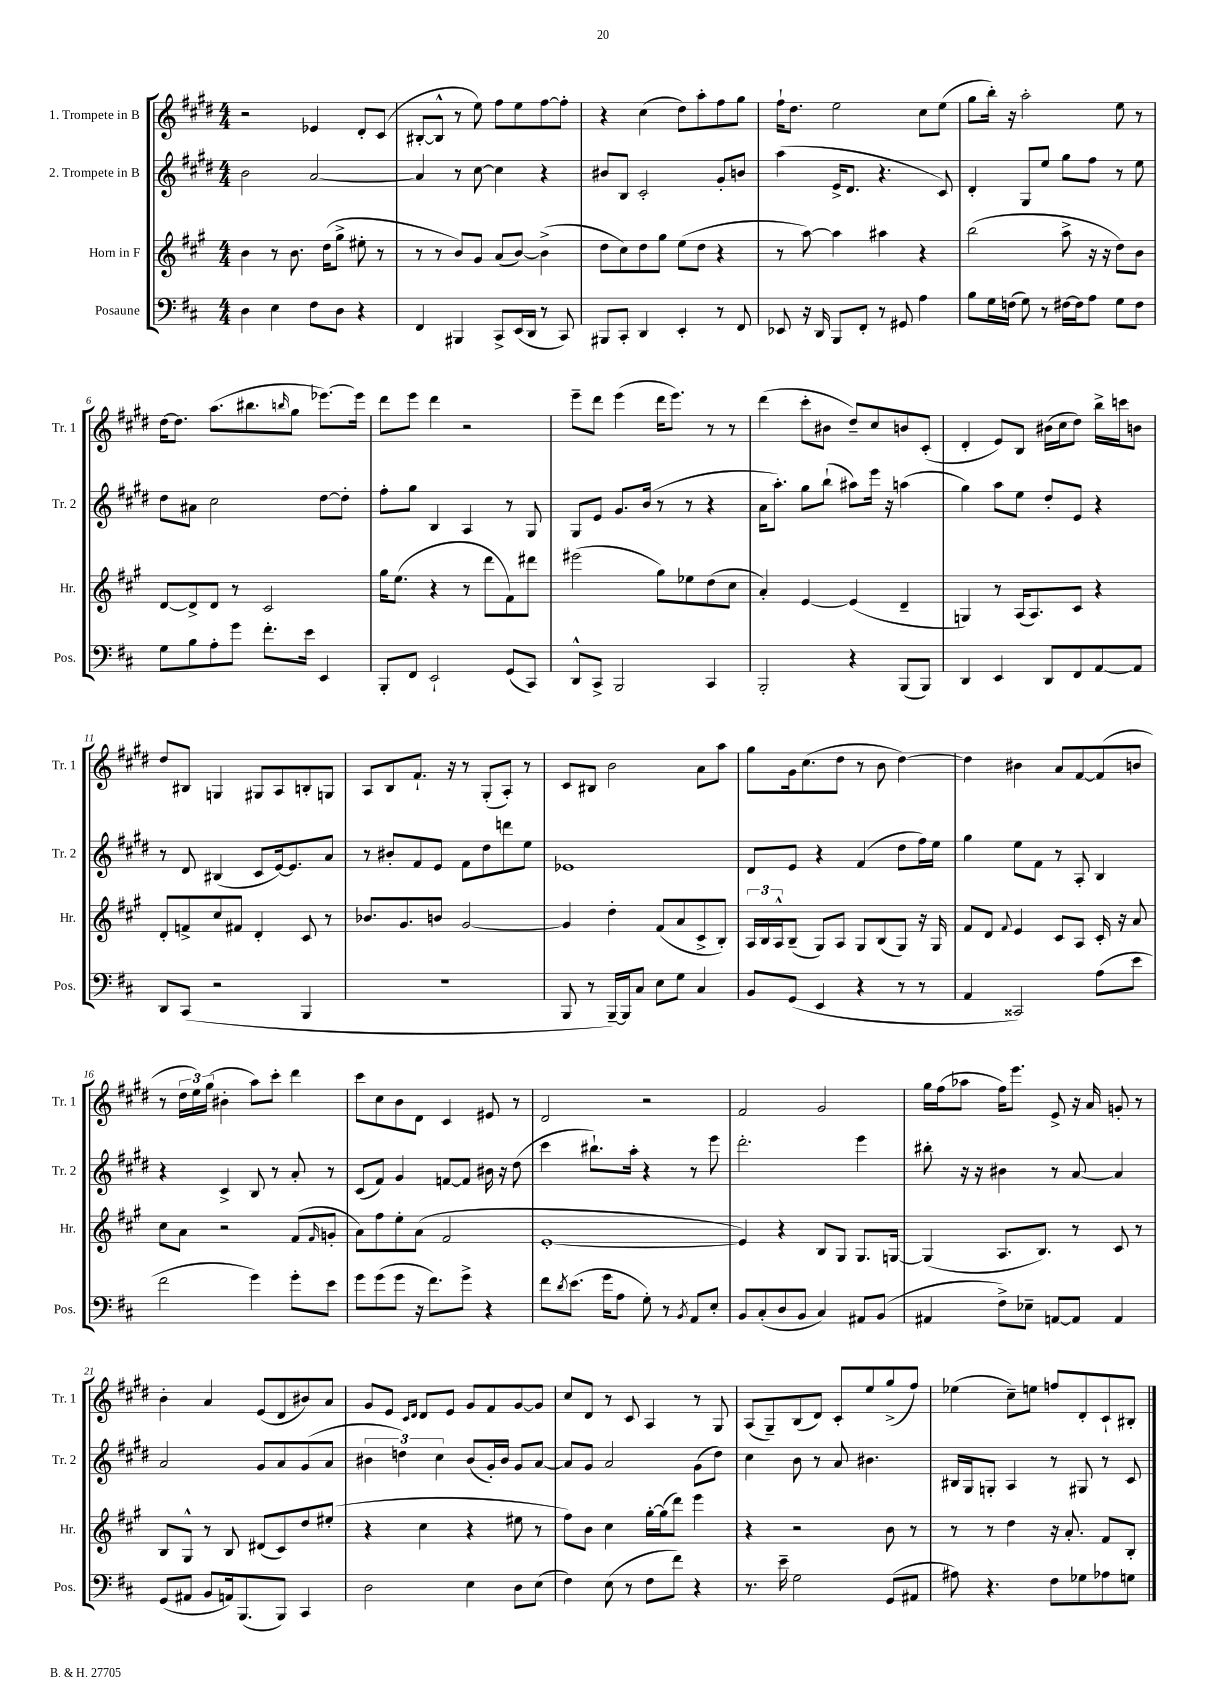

**kern	**kern	**kern	**kern
*part4	*part3	*part2	*part1
*staff4	*staff3	*staff2	*staff1
*I"Posaune	*I"Horn in F	*I"2. Trompete in B	*I"1. Trompete in B
*I'Pos.	*I'Hr.	*I'Tr. 2	*I'Tr. 1
*clefF4	*clefG2	*clefG2	*clefG2
*k[f#c#]	*k[f#c#g#]	*k[f#c#g#d#]	*k[f#c#g#d#]
*M4/4	*M4/4	*M4/4	*M4/4
=1	=1	=1	=1
4D\	4b\	2b\	2r
4E\	8r	.	.
.	8.b\	.	.
8F#\L	.	[2a/	4e-X/
.	(16dd\KL	.	.
8D\J	8gg#^\J	.	.
4r	8ee#X'\	.	8d#'/L
.	8r	.	(8c#/J
=2	=2	=2	=2
4FF#/	8r	4a/]	[8B#X'/L
.	8r	.	8B#^^/J]
4BBB#X/	8b/L)	8r	8r
.	8g#/J	[8cc#\	8ee\)
8CC#^/L	(8a/L	4cc#\]	8ff#\L
(16EE/L	[8b/J)	.	8ee\
16DD/JJ	.	.	.
8r	(4b^\]	4r	[8ff#\
8CC#/)	.	.	8ff#'\J]
=3	=3	=3	=3
8BBB#X/L	8dd\L	8b#X/L	4r
8CC#'/J	8cc#\)	8B/J	.
4DD/	8dd\	2c#'/	(4cc#\
.	8gg#\J	.	.
4EE'/	(8ee\L	.	8dd#\L)
.	8dd\J	.	8aa'\
8r	4r	8g#'/L	8ff#\
8FF#/	.	8bn/J	8gg#\J
=4	=4	=4	=4
8EE-X/	8r	(4aa\	16ff#`\KL
.	.	.	8.dd#\J
16r	[8aa\)	.	.
16DD/	.	.	.
8BBB/L	4aa\]	16e^/KL	2ee\
.	.	8.d#/J	.
8FF#'/J	.	.	.
8r	4aa#X\	4.r	.
8GG#X/	.	.	.
4A\	4r	.	8cc#\L
.	.	8c#/)	(8ee\J
=5	=5	=5	=5
8B\L	(2bb\	4d#'/	8gg#\L
16G\L	.	.	16bb'\Jk)
(16Fn\JJ	.	.	16r
8G\)	.	8G#/L	2aa'\
8r	.	8ee/J	.
[16F#X\LL	8aa^\	8gg#\L	.
16F#\J]	.	.	.
8A\J	16r	8ff#\J	.
.	16r	.	.
8G\L	8dd\L)	8r	8ee\
8F#\J	8b\J	8ee\	8r
!!LO:LB:g=z
=6	=6	=6	=6
8G\L	[8d/L	8dd#\L	[16dd#\KL
.	.	.	8.dd#\J]
8B\	8d^/]	8a#X\J	.
8A'\	8d/J	2cc#\	(8.aa\L
8g\J	8r	.	.
.	.	.	8.bb#X\
8.f#'\L	2c#/	.	.
.	.	.	16qqbbn/
.	.	.	8gg#\J
16e\Jk	.	.	.
4EE/	.	[8dd#\L	[8.eee-X\L)
.	.	8dd#'\J]	.
.	.	.	16eee-\Jk]
=7	=7	=7	=7
8BBB'/L	16gg#\KL	8ff#'\L	8ddd#\L
.	(8.ee\J	.	.
8FF#/J	.	8gg#\J	8eee\J
2EE`/	4r	4B/	4ddd#\
.	8r	4A/	2r
.	8ddd\L	.	.
(8GG/L	8f#\)	8r	.
8CC#/J)	8ddd#X\J	8G#/	.
=8	=8	=8	=8
8DD^^/L	(2eee#X\	8G#/L	8eee~\L
8CC#^/J	.	8e/J	8ddd#\J
2BBB/	.	8.g#/L	(4eee\
.	.	(16b/Jk	.
.	8gg#\L)	8r	16ddd#\KL
.	.	.	8.eee\J)
.	8ee-X\	8r	.
4CC#/	(8dd\	4r	8r
.	8cc#\J	.	8r
=9	=9	=9	=9
2BBB'/	4a'/)	16a\KL	(4ddd#\
.	.	8.aa'\J)	.
.	[4e/	8gg#\L	8ccc#'\L
.	.	(8bb`\J	8b#X\J
4r	(4e/]	8aa#X\L)	8dd#~/L)
.	.	16eee\Jk	8cc#/
.	.	16r	.
(8BBB/L	4d~/	(4aan\	8bn/
8BBB/J)	.	.	(8c#'/J
=10	=10	=10	=10
4DD/	4Gn/)	4gg#\)	4d#'/
4EE/	8r	8aa\L	8e/L)
.	(16A/KL	8ee\J	8B/J
.	8.A/)	.	.
8DD/L	.	8dd#'/L	(16b#X\LL
.	.	.	16cc#\J
8FF#/	8c#/J	8e/J	8dd#\J)
[8AA/	4r	4r	16bb^\LL
.	.	.	16cccn\J
8AA/J]	.	.	8bn\J
!!LO:LB:g=z
=11	=11	=11	=11
8DD/L	8d'/L	8r	8dd#/L
(8CC#/J	8fn^/	8d#/	8B#X/J
2r	8cc#/	(4B#X/	4Gn/
.	8f#X/J	.	.
.	4d'/	8c#/L	8G#X/L
.	.	[16e/k)	8A/
.	.	8.e/]	.
4BBB/	8c#/	.	8Bn'/
.	8r	8a/J	8Gn/J
=12	=12	=12	=12
1r	8.b-X/L	8r	8A/L
.	.	8b#X'/L	8B/
.	8.g#/	.	.
.	.	8f#/	8.f#`/J
.	8bn/J	8e/J	.
.	.	.	16r
.	[2g#/	8f#\L	8r
.	.	8dd#\	(8G#'/L
.	.	8dddn\	8A'/J)
.	.	8ee\J	8r
=13	=13	=13	=13
8BBB/	4g#/]	1e-X	8c#/L
8r	.	.	8B#X/J
[16BBB~/LL)	4dd'\	.	2b\
16BBB/J]	.	.	.
8C#/J	.	.	.
8E\L	(8f#/L	.	.
8G\J	8a/	.	.
4C#/	8c#^/	.	8a\L
.	8B'/J)	.	8aa\J
=14	=14	=14	=14
8BB/L	24A/LL	8d#/L	8gg#\L
.	24B/	.	.
.	24A^^/J	.	.
(8GG/J	(8B~/J	8e/J	16g#\k
.	.	.	(8.cc#\
4EE/	8G#/L)	4r	.
.	8A/J	.	8dd#\J
4r	8G#/L	(4f#/	8r
.	(8B/	.	8b\
8r	8G#/J)	8dd#\L	[4dd#\)
8r	16r	16ff#\L)	.
.	16G#/	16ee\JJ	.
=15	=15	=15	=15
4AA/	8f#/L	4gg#\	4dd#\]
.	8d/J	.	.
.	8qqf#/	.	.
2CC##X/)	4e/	8ee\L	4b#X\
.	.	8f#\J	.
.	8c#/L	8r	8a/L
.	8A/J	8A'/	[8f#/
(8A\L	16c#'/	4B/	(8f#/]
.	16r	.	.
8e\J	8a/	.	8bn/J
!!LO:LB:g=z
=16	=16	=16	=16
2f#\	8cc#\L	4r	8r
.	8a\J	.	24dd#\LL
.	.	.	24ee\)
.	.	.	(24gg#\JJ
.	2r	4c#^/	4b#X'\
4g\)	.	8B/	8aa\L)
.	.	8r	8ccc#'\J
8g'\L	(8f#/L	8a'/	4ddd#\
.	16qqf#/	.	.
8e\J	8gn'/J	8r	.
=17	=17	=17	=17
8g\L	8a\L)	(8c#/L	8ccc#\L
(8g\	8ff#\	8f#/J)	8cc#\
8g\J	8ee'\	4g#/	8b\
16r	(8a\J	.	8d#\J
8.f#\L)	.	.	.
.	2f#/	[8fn/L	4c#/
8g^\J	.	8f/J]	.
4r	.	16b#X\	8e#X/
.	.	16r	.
.	.	(8dd#\	8r
=18	=18	=18	=18
8f#\L	[1e'	4ccc#\	2d#/
8qd/	.	.	.
(8.e\J	.	.	.
.	.	8.bb#X`\L)	.
16g\KL	.	.	.
8A\J	.	.	.
.	.	16aa'\Jk	.
8G'\)	.	4r	2r
8r	.	.	.
8qBB/	.	.	.
8AA/L	.	8r	.
8E'/J	.	8eee\	.
=19	=19	=19	=19
8BB/L	4e/])	2.ddd#'\	2f#/
(8C#'/	.	.	.
8D/	4r	.	.
8BB/J	.	.	.
4C#/)	8B/L	.	2g#/
.	8G#/J	.	.
8AA#X/L	8.G#/L	4eee\	.
(8BB/J	.	.	.
.	[16Gn/Jk	.	.
=20	=20	=20	=20
4AA#X/	(4G/]	8bb#X'\	16gg#\LL
.	.	.	(16ff#\J
.	.	16r	8aa-X\J
.	.	16r	.
8F#^\L)	8.A/L	4b#X\	16ff#\KL)
.	.	.	8.eee\J
8E-X~\J	.	.	.
.	8.B/J)	.	.
[8AAn/L	.	8r	8e^/
8AA/J]	8r	[8a/	16r
.	.	.	16a/
4AA/	8c#/	4a/]	8gn'/
.	8r	.	8r
!!LO:LB:g=z
=21	=21	=21	=21
(8GG/L	8B/L	2a/	4b'\
8AA#X/J	8G#^^/J	.	.
8BB/L	8r	.	4a/
16AAn/k)	8B/	.	.
(8.BBB/	.	.	.
.	(8d#X/L	8g#/L	(8e/L
8BBB/J)	8c#/)	8a/	8d#/
4CC#/	8dd/	(8g#/	8b#X/)
.	(8ee#X'/J	8a/J	8a/J
=22	=22	=22	=22
2D\	4r	6b#X\	8g#/L
.	.	.	8e/J
.	.	6ddn\)	.
.	.	.	16qqc#/LL
.	.	.	16qqd#/JJ
.	4cc#\	.	8d#/L
.	.	6cc#\	.
.	.	.	8e/J
4E\	4r	(8b#/L	8g#/L
.	.	16g#'/L)	8f#/
.	.	16b#/JJ	.
8D\L	8ee#X\	8g#/L	[8g#/
(8E\J	8r	[8a/J	8g#/J]
=23	=23	=23	=23
4F#\)	8ff#\L)	8a/L]	8cc#/L
.	8b\J	8g#/J	8d#/J
(8E\	4cc#\	2a/	8r
8r	.	.	8c#/
8F#\L	[16gg#'\LL	.	4A/
.	(16gg#\J]	.	.
8f#\J)	8ddd\J)	.	.
4r	4eee\	(8g#\L	8r
.	.	8dd#\J)	8G#/
=24	=24	=24	=24
8.r	4r	4cc#\	(8A/L
.	.	.	8G#~/)
16e~\	.	.	.
2G\	2r	8b\	(8B/
.	.	8r	8d#/J)
.	.	8a/	8c#'/L
.	.	4.b#X\	8ee/
(8GG/L	8b\	.	(8gg#^/
8AA#X/J	8r	.	8ff#/J)
=25	=25	=25	=25
8A#X\)	8r	16B#X/LL	(4ee-X\
.	.	16G#/J	.
4.r	8r	8Gn'/J	.
.	4dd\	4A/	8cc#~\L)
.	.	.	8een\J
8F#\L	16r	8r	8ffn/L
.	8.a'/	.	.
8G-X\	.	8G#X/	8d#'/
8A-X\	8f#/L	8r	8c#`/
8Gn\J	8B'/J	8c#/	8B#X'/J
==	==	==	==
*-	*-	*-	*-
